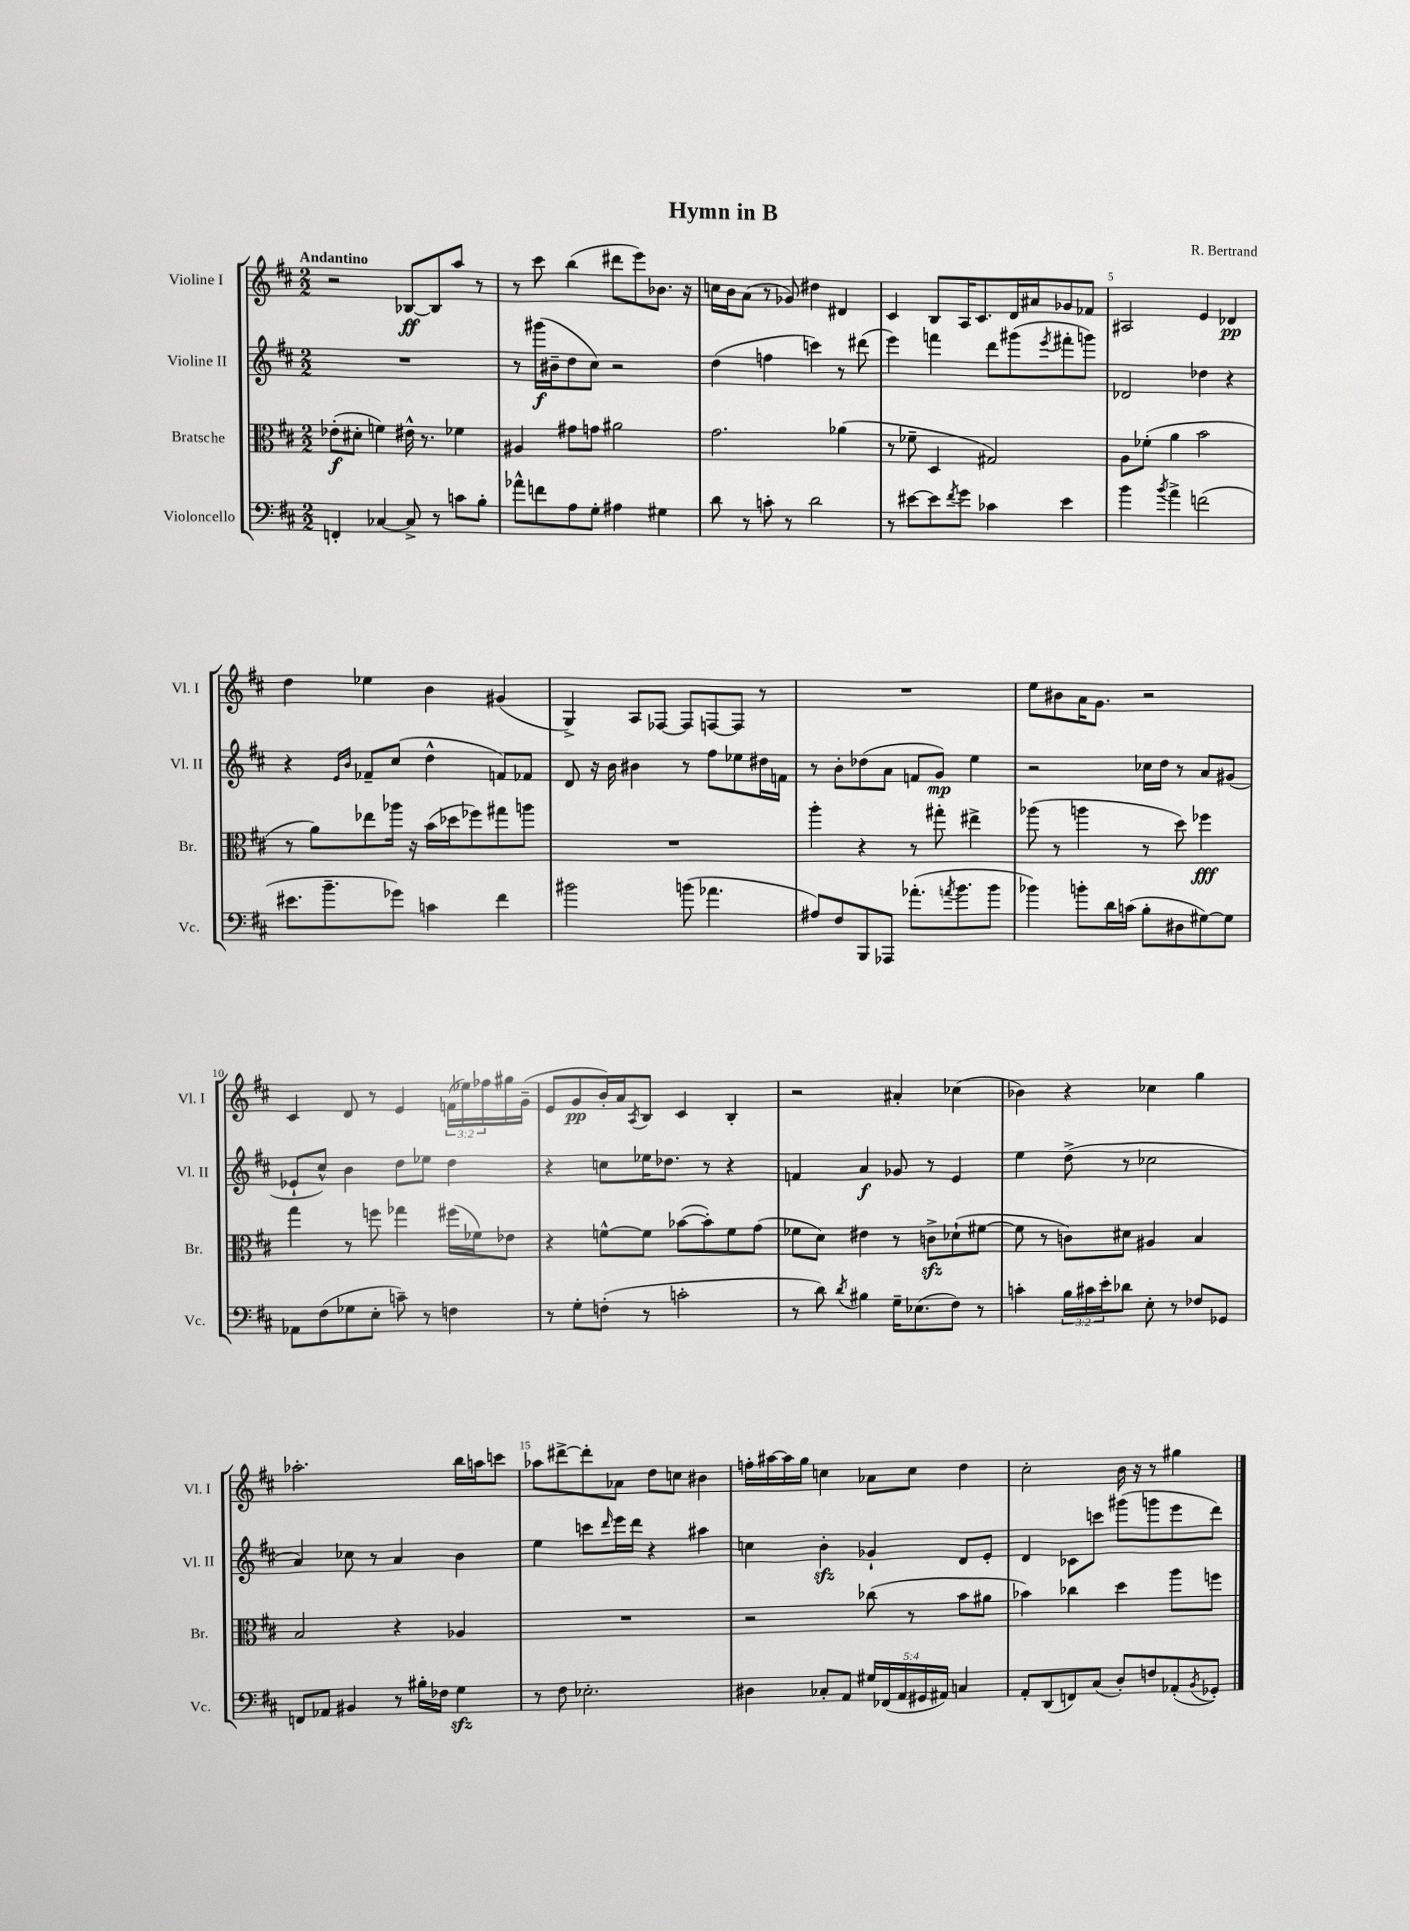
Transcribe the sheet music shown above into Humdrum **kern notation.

**kern	**kern	**dynam	**kern	**dynam	**kern	**dynam
*part4	*part3	*part3	*part2	*part2	*part1	*part1
*staff4	*staff3	*staff3	*staff2	*staff2	*staff1	*staff1
*I"Violoncello	*I"Bratsche	*	*I"Violine II	*	*I"Violine I	*
*I'Vc.	*I'Br.	*	*I'Vl. II	*	*I'Vl. I	*
*clefF4	*clefC3	*	*clefG2	*	*clefG2	*
*k[f#c#]	*k[f#c#]	*	*k[f#c#]	*	*k[f#c#]	*
*M2/2	*M2/2	*	*M2/2	*	*M2/2	*
=1	=1	=1	=1	=1	=1	=1
!	!	!	!	!	!LO:TX:a:B:t=Andantino	!
4FFn'/	(8e-X'\L	f	1r	.	2r	.
.	8d#X'\J	.	.	.	.	.
[4C-X/	4fn\)	.	.	.	.	.
8C-^/]	16e#X^^\	.	.	.	[8B-X/L	ff
.	8.r	.	.	.	.	.
8r	.	.	.	.	8B-/]	.
8cn\L	4f-X\	.	.	.	8aa/J	.
8B'\J	.	.	.	.	8r	.
=2	=2	=2	=2	=2	=2	=2
8a-X^^\L	4A#X/	.	8r	.	8r	.
8fn\	.	.	(16ggg#X\LL	f	8ccc#\	.
.	.	.	16b#X~\J	.	.	.
8A\	8g#X\L	.	8dd\	.	(4bb\	.
8G'\J	8gn\J	.	8cc#\J)	.	.	.
4A#X\	2a#X\	.	2r	.	8ddd#X\L	.
.	.	.	.	.	8eee\)	.
4G#X\	.	.	.	.	8.b-X\J	.
.	.	.	.	.	16r	.
=3	=3	=3	=3	=3	=3	=3
8d\	2.g\	.	(4dd\	.	16ccn\LL	.
.	.	.	.	.	16b\J	.
8r	.	.	.	.	(8a\J	.
8cn'\	.	.	4ffn\	.	8r	.
8r	.	.	.	.	8g-X/)	.
2d\	.	.	4cccn\)	.	4dd#X\	.
.	(4a-X\	.	8r	.	4d#X/	.
.	.	.	(8ddd#X\	.	.	.
=4	=4	=4	=4	=4	=4	=4
8r	8r	.	4eee\)	.	4c#/	.
[8e#X\L	8f-X~\	.	.	.	.	.
8e#\]	4D/	.	4fffn\	.	8B/L	.
8qf#/	.	.	.	.	.	.
8g\J	.	.	.	.	16A/K	.
.	.	.	.	.	8.c#/	.
4c-X\	2G#X/)	.	8ddd\L	.	.	.
.	.	.	(8ggg#X\	.	16d/L	.
.	.	.	.	.	16a#X/J	.
.	.	.	8qeee/	.	.	.
4e#\	.	.	8fff#X'\	.	8g-X/	.
.	.	.	8gggn\J)	.	8f-X/J	.
=5	=5	=5	=5	=5	=5	=5
4b\	8A\L	.	2d-X/	.	2A#X/	.
.	(8f-X'\J	.	.	.	.	.
8qb/	.	.	.	.	.	.
4a^\	4a\	.	.	.	.	.
(2fn\	2b\	.	4dd-X\	.	4e/	.
.	.	.	4r	.	4d-X/	pp
!!LO:LB:g=z
=6	=6	=6	=6	=6	=6	=6
8.e#X\L	8r	.	4r	.	4dd\	.
.	8a\L)	.	.	.	.	.
8.b~\	.	.	.	.	.	.
.	.	.	16qqe/LL	.	.	.
.	.	.	16qqb/JJ	.	.	.
.	8ee-X\	.	8f-X~/L	.	4ee-X\	.
8g-X\J)	16aa-X\Jk	.	(8cc#/J	.	.	.
.	16r	.	.	.	.	.
4cn\	(16b\LL	.	4dd^^\	.	4b\	.
.	16dd-X\J	.	.	.	.	.
.	8ff-X\)	.	.	.	.	.
4f#\	8gg#X\	.	8fn/L)	.	(4g#X/	.
.	8aan\J	.	8f-X/J	.	.	.
=7	=7	=7	=7	=7	=7	=7
2b#X\	1r	.	8d/	.	4G^/)	.
.	.	.	16r	.	.	.
.	.	.	16b\	.	.	.
.	.	.	4b#X\	.	8A/L	.
.	.	.	.	.	[8F-X/J	.
(8bn\	.	.	8r	.	8F-/L]	.
4.a-X\	.	.	8ff#\L	.	[8Fn/	.
.	.	.	8ee-X\	.	8F/J]	.
.	.	.	16dd#X\L	.	8r	.
.	.	.	16fn\JJ	.	.	.
=8	=8	=8	=8	=8	=8	=8
8A#X/L)	4aa'\	.	8r	.	1r	.
8F#/	.	.	8b'\L	.	.	.
8BBB/	4r	.	(8dd-X\	.	.	.
8AAA-X/J	.	.	8a\J	.	.	.
(8.a-X'\L	8r	.	8fn/L	.	.	.
.	8gg#X'\	.	8g/J)	mp	.	.
8qan/	.	.	.	.	.	.
8.b\	.	.	.	.	.	.
.	4ee#X^\	.	4ee\	.	.	.
8b\J	.	.	.	.	.	.
=9	=9	=9	=9	=9	=9	=9
4b-X\)	(8aa-X\	.	2r	.	8ee\L	.
.	8r	.	.	.	8b#X\	.
8bn'\L	4aan\	.	.	.	16a\K	.
.	.	.	.	.	8.g\J	.
16d\L	.	.	.	.	.	.
(16cn\JJ	.	.	.	.	.	.
8B'\L	8r	.	16cc-X\LL	.	2r	.
.	.	.	16dd\JJ	.	.	.
8D#X\	8dd\)	.	8r	.	.	.
[8G#X\)	4ff-X\	fff	8a/L	.	.	.
8G#\J]	.	.	(8g#X/J	.	.	.
!!LO:LB:g=z
=10	=10	=10	=10	=10	=10	=10
8AA-X\L	4gg\	.	8e-X`/L	.	4c#/	.
(8F#\	.	.	8cc#^^/J)	.	.	.
8G-X\	8r	.	4b\	.	8d/	.
8E'\J	8ffn\	.	.	.	8r	.
8cn~\)	4gg-X\	.	8dd\L	.	4e/	.
8r	.	.	8ee-X\J	.	.	.
4Fn\	(16ff#X\LL	.	4dd\	.	(24fn\LL	.
.	.	.	.	.	24ee-X\)	.
.	16f-X\J)	.	.	.	.	.
.	.	.	.	.	24ff-X\	.
.	8e-X\J	.	.	.	16gg#X\	.
.	.	.	.	.	(16g~\JJ	.
=11	=11	=11	=11	=11	=11	=11
8r	4r	.	4r	.	8e/L	.
8G'\L	.	.	.	.	8g/	pp
(8Fn'\J	[8fn^^\L	.	8ccn\L	.	16b'/L)	.
.	.	.	.	.	16a/J	.
.	.	.	.	.	8qA/	.
8r	8f\J]	.	16ee-X\K	.	8B/J	.
.	.	.	8.dd-X\J	.	.	.
2cn'\	([8b-X\L	.	.	.	4c#/	.
.	8b-'\])	.	8r	.	.	.
.	8f\	.	4r	.	4B'/	.
.	(8g\J	.	.	.	.	.
=12	=12	=12	=12	=12	=12	=12
8r	8f-X\L	.	4fn/	.	2r	.
8d\)	8d\J)	.	.	.	.	.
8qd/	.	.	.	.	.	.
4B#X\	4e#X\	.	4a/	f	.	.
16G~\KL	8r	.	8g-X/	.	4a#X'/	.
(8.E-X\	.	.	.	.	.	.
.	8cnzz^\L	.	8r	.	.	.
8F#\J)	(8d-X`\	.	4e/	.	(4cc-X\	.
8r	[8f#X\J	.	.	.	.	.
=13	=13	=13	=13	=13	=13	=13
4cn'\	8f#\]	.	4ee\	.	4b-X\)	.
.	8r	.	.	.	.	.
24B\LL	8cn\L)	.	(8dd^\	.	4r	.
24c#X\	.	.	.	.	.	.
24e'\J	.	.	.	.	.	.
8d-X\J	8d#X\J	.	8r	.	.	.
8E'\	4A#X/	.	2cc-X\	.	4cc-X\	.
8r	.	.	.	.	.	.
8F-X/L	4B/	.	.	.	4gg\	.
8GG-X/J	.	.	.	.	.	.
!!LO:LB:g=z
=14	=14	=14	=14	=14	=14	=14
8FFn/L	2B/	.	4a/)	.	2.aa-X'\	.
8AA-X/J	.	.	.	.	.	.
4BB#X/	.	.	8cc-X\	.	.	.
.	.	.	8r	.	.	.
8r	4r	.	4a/	.	.	.
16B#X'\LL	.	.	.	.	.	.
16F-X\JJ	.	.	.	.	.	.
4Gzz\	4A-X/	.	4b\	.	16bb\LL	.
.	.	.	.	.	16aan\J	.
.	.	.	.	.	8cccn\J	.
=15	=15	=15	=15	=15	=15	=15
8r	1r	.	4ee\	.	8aa-X\L	.
8F#\	.	.	.	.	[8ddd#X^\	.
2.E-X'\	.	.	8cccn\L	.	8ddd#'\]	.
.	.	.	16qqddd/	.	.	.
.	.	.	16eee\L	.	8a-X\J	.
.	.	.	16ddd\JJ	.	.	.
.	.	.	4r	.	8dd\L	.
.	.	.	.	.	8ccn\J	.
.	.	.	4aa#X\	.	4b#X\	.
=16	=16	=16	=16	=16	=16	=16
4D#X\	2r	.	4ccn\	.	16ffn'\LL	.
.	.	.	.	.	[16aa#X\	.
.	.	.	.	.	16aa#\]	.
.	.	.	.	.	16gg\JJ	.
8C-X'/L	.	.	4bzz'\	.	4ccn\	.
8AA/J	.	.	.	.	.	.
20G#X/LL	(8cc-X\	.	4g-X`/	.	8a-X\L	.
(20FF-X/	.	.	.	.	.	.
20AA/	.	.	.	.	.	.
.	8r	.	.	.	8cc\J	.
20GG#X/	.	.	.	.	.	.
20AA#X/JJ)	.	.	.	.	.	.
4Cn/	8b\L	.	8d/L	.	4dd\	.
.	8a#X\J	.	8e'/J	.	.	.
=17	=17	=17	=17	=17	=17	=17
8AA'/L	4b-X\)	.	4d/	.	2cc#'\	.
(8DD/	.	.	.	.	.	.
8FFn/)	4cc-X\	.	8c-X\L	.	.	.
(8C#/J	.	.	8cccn\J	.	.	.
8D'/L)	4dd\	.	(8ggg#X\L	.	16b\	.
.	.	.	.	.	16r	.
8Fn/	.	.	8gggn\	.	8r	.
(8AA-X'/	8aa\L	.	8eee\	.	4gg#X\	.
8qBB/	.	.	.	.	.	.
8GG-X'/J)	8ffn\J	.	8ddd\J)	.	.	.
==	==	==	==	==	==	==
*-	*-	*-	*-	*-	*-	*-
